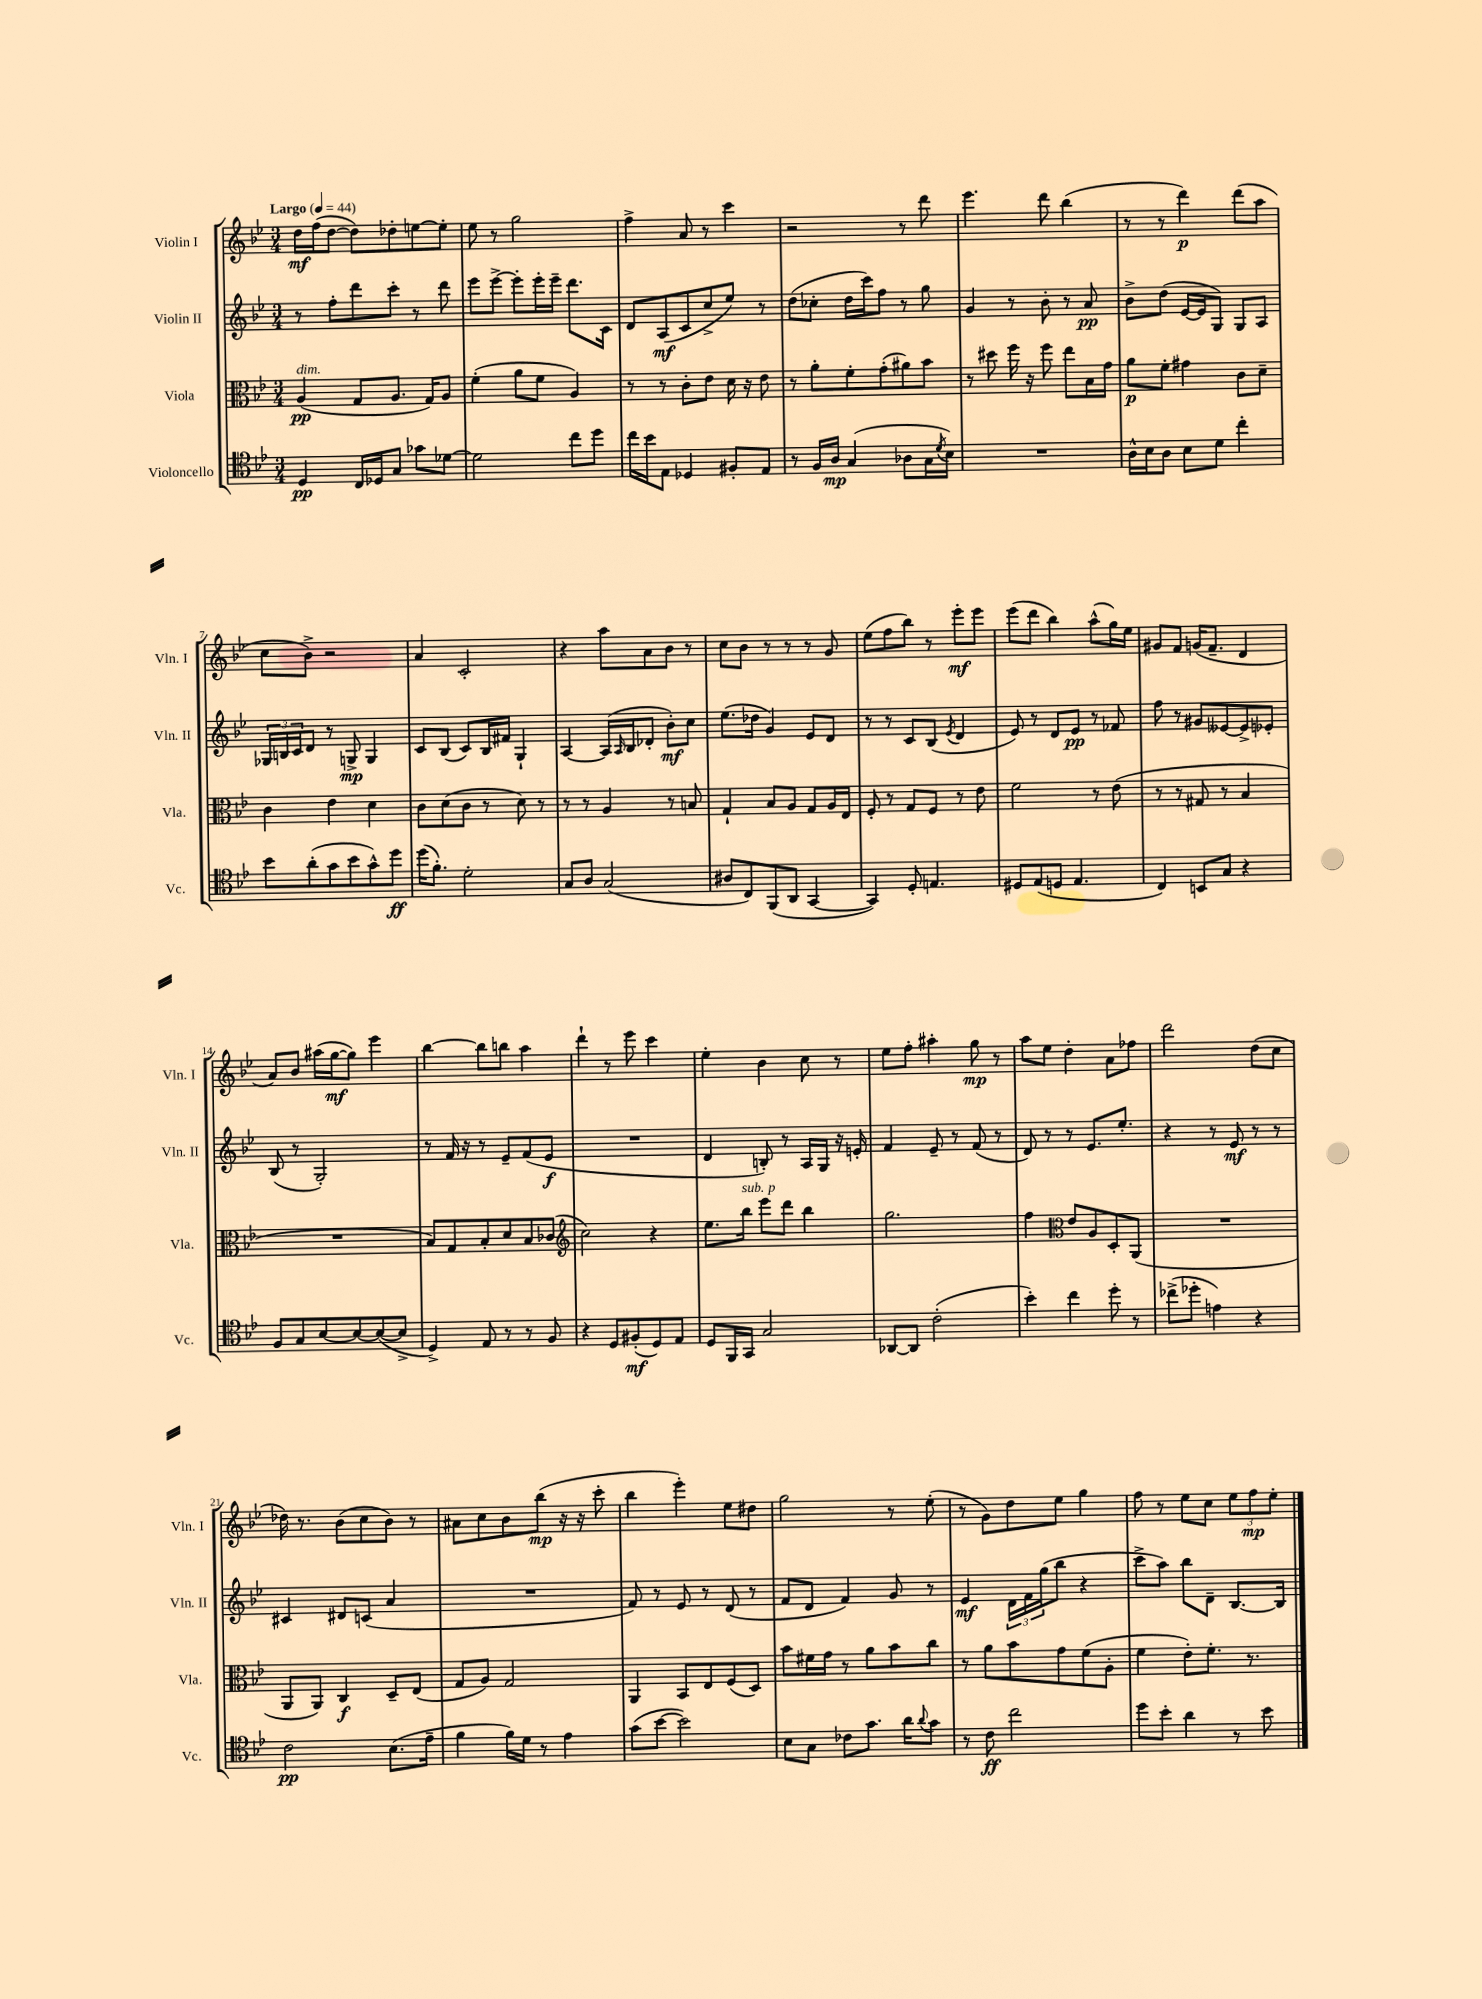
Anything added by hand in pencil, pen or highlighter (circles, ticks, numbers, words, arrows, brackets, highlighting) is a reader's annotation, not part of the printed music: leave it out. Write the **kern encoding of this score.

**kern	**kern	**kern	**kern
*staff4	*staff3	*staff2	*staff1
*clefC4	*clefC3	*clefG2	*clefG2
*k[b-e-]	*k[b-e-]	*k[b-e-]	*k[b-e-]
*M3/4	*M3/4	*M3/4	*M3/4
*MM44	*MM44	*MM44	*MM44
4D/	(4A/	8r	16dd\LL
.	.	.	(16ff\J
.	.	8ff'\L	[8dd\J
16C/LL	8G/L	8ddd\	8dd\]L)
16D-/J	.	.	.
8G/J	8.A/J	8ccc'\J	8dd-'\
8g-\L	.	8r	[8ee\
.	16G/LK)	.	.
[8d-\J	8A/J	8ddd\	8ee'\]J
=	=	=	=
2d-\]	(4f'\	8eee-\L	8ee-\
.	.	[8eee-^\J	8r
.	8a\L	8eee-'\]L	2gg\
.	8f\J	16eee-'\L	.
.	.	16eee-~\JJ	.
8cc\L	4A/)	8.ddd\L	.
8dd\J	.	.	.
.	.	16c\Jk	.
=	=	=	=
16cc\LL	8r	8d/L	4ff^\
16b-\J	.	.	.
8E-\J	8r	(8A/	.
4D-/	8c'\L	8c/	8a/
.	8e-\J	8cc^/	8r
8F#'/L	16d\	8ee-/J)	4ccc\
.	16r	.	.
8E-/J	8e-\	8r	.
=	=	=	=
8r	8r	(8dd\L	2r
16F/LL	8a'\L	8cc-'\J	.
16A/JJ	.	.	.
(4G/	8f'\	16dd\LL	.
.	.	16ccc\J)	.
.	(8g'\	8ff\J	.
8A-\L	8a#\)	8r	8r
16G\L	8b-\J	8gg\	8ddd\
8qd/	.	.	.
16B-\JJ)	.	.	.
=	=	=	=
2.r	8r	4g/	4.eee-\
.	8dd#\	.	.
.	16ff\	8r	.
.	16r	.	.
.	8ff\	8b-'\	8ddd\
.	8ee-\L	8r	(4bb-\
.	16B-\L	8a/	.
.	16g\JJ	.	.
=	=	=	=
16A^^\LL	8a\L	8b-^\L	8r
16B-\J	.	.	.
8A\J	8f'\J	(8dd\J	8r
8B-\L	4g#\	[16e-/LL	4ddd\)
.	.	16e-/]J	.
8d\J	.	8G/J)	.
4cc'\	8c\L	8G/L	(8ddd\L
.	8d~\J	8A/J	8aa\J
=	=	=	=
8b-\L	4c\	24G-/LL	8cc\L
.	.	24B/	.
.	.	24c/J	.
(8a'\	.	8d/J	8b-^\J)
8g\	4e-\	8r	2r
8b-\	.	8G^/	.
8g^^\)	4d\	4G/	.
8dd\J	.	.	.
=	=	=	=
(16dd\LK	8c\L	8c/L	4a/
8.f'\J)	.	.	.
.	(8d\	(8B-/J	.
2d'\	8c\J	8c/L)	2c'/
.	8r	16B-/L	.
.	.	16f#/JJ	.
.	8d\)	4G`/	.
.	8r	.	.
=	=	=	=
8G/L	8r	[4A/	4r
8A/J	8r	.	.
(2G/	4A/	(16A/]LL	8aa\L
.	.	16qqA/	.
.	.	16B-/J	.
.	.	8d-'/J	8a\
.	8r	8b-'\L)	8b-\J
.	8B/	8cc\J	8r
=	=	=	=
8A#/L	4G`/	(8.ee-\L	8cc\L
8C/)	.	.	8b-\J
.	.	16dd-\Jk	.
(8FF/	8B-/L	4g/)	8r
8AA/J	8A/J	.	8r
[4GG/	8G/L	8e-/L	8r
.	16A/L	8d/J	8g/
.	16E-/JJ	.	.
=	=	=	=
4GG/])	8F'/	8r	(8ee-\L
.	8r	8r	8ff\
8D'/	8G/L	8c/L	8bb-\J)
4.E/	8F/J	(8B-/J	8r
.	.	8qe-/	.
.	8r	4d/	8eee-'\L
.	8e-\	.	8eee-\J
=	=	=	=
8D#/L	2f\	8e-/)	(8eee-\L
(8E-/	.	8r	8ddd\J
8D/J	.	8d/L	4bb-\)
4.E-/	.	8e-/J	.
.	8r	8r	(8aa^^\L
.	(8e-\	8f-/	16gg\L)
.	.	.	16ee-\JJ
=	=	=	=
4C/)	8r	8ff\	8g#/L
.	8r	8r	8f/J
8BB/L	8G#/	8g#/L	(16g/LK
.	.	.	8.f~/J
8G/J	8r	[8e--/	.
4r	4B-/	8e--^/]	4d/
.	.	8e-'/J	.
=	=	=	=
8F/L	2.r	(8B-/	8a/L)
8G/	.	8r	8b-/J
[8B-/	.	2G'/)	(16aa#\LL
.	.	.	[16gg\J
8B-/_	.	.	8gg\]J)
(8B-/_	.	.	4eee-\
8B-^/]J	.	.	.
=	=	=	=
4D^/)	8B-/L)	8r	[4bb-\
.	8G/	16f/	.
.	.	16r	.
8E-/	8B-'/	8r	8bb-\]L
8r	8d/	8e-~/L	8bb\J
8r	8B-/	(8f/	4aa\
8F/	(8c-/J	8e-/J	.
=	=	=	=
*	*clefG2	*	*
4r	2cc\)	2.r	4ddd`\
8D/L	.	.	8r
(8F#'/	.	.	8eee-\
8D/)	4r	.	4ccc\
8E-/J	.	.	.
=	=	=	=
8D/L	8.ee-\L	4d/	4ee-'\
16FF/L	.	.	.
16GG/JJ	16bb-\Jk	.	.
2G/	8eee-\L	8B'/)	4b-\
.	8ddd\J	8r	.
.	4bb-\	16A/LL	8cc\
.	.	16G/JJ	.
.	.	16r	8r
.	.	16e'/	.
=	=	=	=
[8AA-/L	2.gg\	4f/	8ee-\L
8AA-/]J	.	.	8ff'\J
(2c'\	.	8e-~/	4aa#'\
.	.	8r	.
.	.	(8f/	8gg\
.	.	8r	8r
=	=	=	=
4b-'\)	4ff\	8d/)	8aa\L
.	.	8r	8ee-\J
*	*clefC3	*	*
4cc\	8e-/L	8r	4dd'\
.	8A/	8.e-/L	.
8dd'\	8D'/	.	8a\L
.	.	8.ee-'/J	.
8r	(8AA/J	.	8ff-\J
=	=	=	=
(8cc-^\L	2.r	4r	2ddd\
8dd-'\J	.	.	.
4e\)	.	8r	.
.	.	8e-/	.
4r	.	8r	(8dd\L
.	.	8r	8cc\J
=	=	=	=
2c\	8AA/L	4c#/	16dd-\)
.	.	.	8.r
.	8AA/J)	.	.
.	4C/	8d#/L	(8b-\L
.	.	(8c/J	8cc\
(8.B-\L	8D~/L	4a/	8b-\J)
.	(8E-/J	.	8r
16e-~\Jk	.	.	.
=	=	=	=
4f\	8G/L	2.r	8a#\L
.	8A/J)	.	8cc\
16f\LL)	2G/	.	8b-\
16d\JJ	.	.	.
8r	.	.	(8bb-\J
4e-\	.	.	16r
.	.	.	16r
.	.	.	8ccc'\
=	=	=	=
(8g\L	4AA/	8f/)	4bb-\
[8b-\J	.	8r	.
2b-\])	8BB-/L	8e-/	4eee-'\)
.	8E-/	8r	.
.	(8F/	(8d/	8ee-\L
.	8D/J)	8r	8dd#\J
=	=	=	=
8B-\L	8b-\L	8f/L	2gg\
8G\J	16f#\L	8d/J	.
.	16g\JJ	.	.
8c-\L	8r	4f/)	.
8.g\J	8a\L	.	.
.	8b-\	8g/	8r
16a\LK	.	.	.
8qqa/	.	.	.
8g\J	8cc\J	8r	(8ee-'\
=	=	=	=
8r	8r	4e-/	8r
8c\	8a\L	.	8g\L)
2cc\	8b-\	24d\LL	8dd\
.	.	24f\	.
.	.	(24gg\J	.
.	8g\	8bb-\J	8ee-\J
.	(8f\	4r	4gg\
.	8A'\J	.	.
=	=	=	=
8dd\L	4f\	8ccc^\L	8ff\
8b-'\J	.	8aa\J)	8r
4a\	8e-'\L)	8bb-\L	8ee-\L
.	8.f'\J	8d~\J	8cc\J
8r	.	[8.B-/L	12ee-\L
.	8.r	.	.
.	.	.	12ff\
8b-\	.	.	.
.	.	.	12ee-'\J
.	.	16B-/]Jk	.
==	==	==	==
*-	*-	*-	*-
